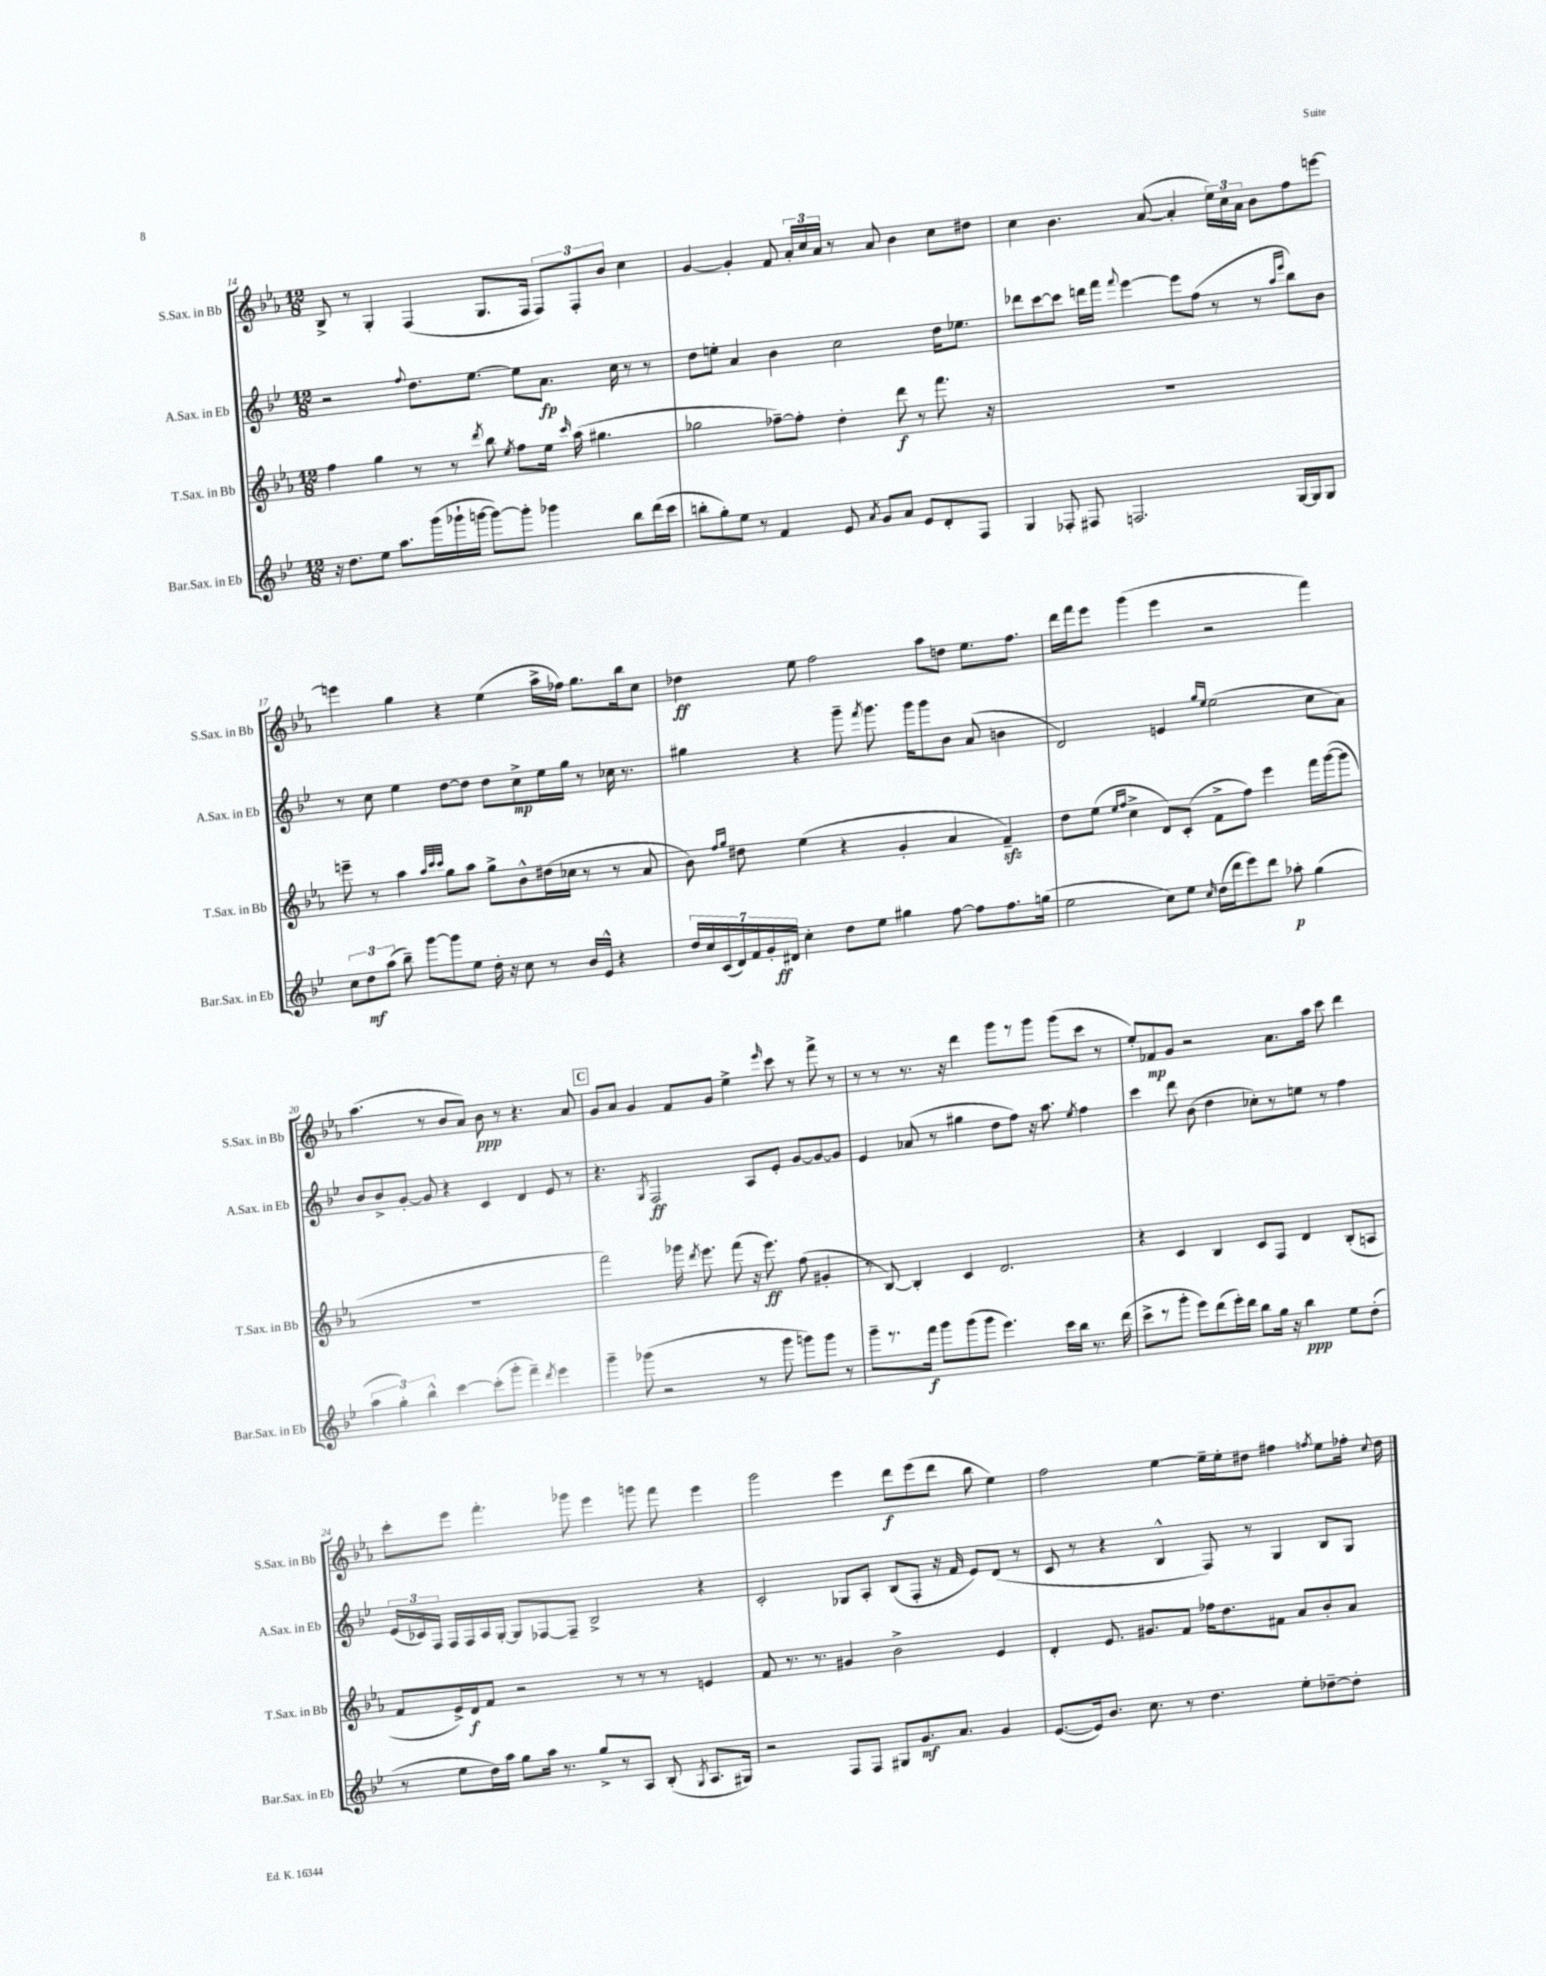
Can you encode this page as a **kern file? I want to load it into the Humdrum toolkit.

**kern	**kern	**kern	**kern
*staff4	*staff3	*staff2	*staff1
*clefG2	*clefG2	*clefG2	*clefG2
*k[b-e-]	*k[b-e-a-]	*k[b-e-]	*k[b-e-a-]
*M12/8	*M12/8	*M12/8	*M12/8
16r	4ff	2r	8B-^
8.dd	.	.	.
.	.	.	8r
8ee-	4gg	.	4G'
8.aa	.	.	.
.	.	8qqff	.
.	8r	8.dd	(4F
(16ggg	.	.	.
16ggg-`	8r	.	.
[16ggg	.	[8.ee-	.
.	8qddd	.	.
8ggg_)	8bb-	.	8.G
.	8qee-	.	.
8ggg']	8ff	8ee-]	.
.	.	.	16F
4ggg-	16ee-	8.a	12F)
.	16qqccc	.	.
.	(16aa-	.	.
.	.	.	12F'
.	4.gg#	.	.
.	.	.	12b-
.	.	16cc	.
8bb-	.	8r	4cc
(16ddd	.	8r	.
16ccc	.	.	.
=	=	=	=
8bb'	2gg-	8dd	[4g
8gg')	.	8ee'	.
8ee-	.	4a	4g']
8r	.	.	.
4f	[8ff-~)	4b-	8f
.	8ff-']	.	24a-'
.	.	.	24cc
.	.	.	24a-
8e-	4dd'	2cc	8r
8qa	.	.	.
8g	.	.	8a-
8a	8ddd	.	4b-
8e-	8r	.	.
8d'	8.fff	16dd	8cc
.	.	8.ee-	.
8F	.	.	8dd#
.	16r	.	.
=	=	=	=
4G	1.r	8ddd-	4cc
.	.	[8ccc	.
8F-'	.	8ccc]	4.b-
8F#	.	16ddd	.
.	.	16fff	.
.	.	8qqfff	.
2.F	.	[4eee-	.
.	.	.	([8a-
.	.	8eee-]	4a-']
.	.	(8ff	.
.	.	8r	24ee-)
.	.	.	24cc
.	.	.	24a-
.	.	8r	8b-
.	.	16qqaa	.
.	.	16qqeee-	.
[16G	.	8bb-)	8ff
16G]	.	.	.
8G	.	8b-	[8eee
=	=	=	=
12cc	8eee~	8r	4eee]
12dd	.	.	.
.	8r	8cc	.
(12aa	.	.	.
8bb-~)	4aa-	4ee-	4gg
[8ggg	.	.	.
.	32qqaa-	.	.
.	32qqccc	.	.
.	32qqccc	.	.
8ggg]	8gg	[8dd	4r
8ee-	8aa-	8dd]	.
16dd'	8gg^	8dd	(4ee-
16r	.	.	.
8cc	8b-^^	8cc^	.
8r	(16dd#	16ee-	16aa-^
.	16cc-	16gg	16ff-)
16b-	8r	8r	8.gg
16e-^^	.	.	.
4r	8r	16cc-	.
.	.	8.r	16bb-
.	8a-	.	8cc
=	=	=	=
28dd	8b-)	4gg#	4dd-
28cc	.	.	.
(28c	.	.	.
28d)	.	.	.
.	16qqff	.	.
.	16qqgg	.	.
.	8dd#	.	.
28f	.	.	.
28g'	.	.	.
28d#	.	.	.
4cc'	(4ee-	4r	8ee-
.	.	.	2ff
8dd	4r	8ggg~	.
.	.	8qfff	.
8ee-	.	8.ggg	.
4gg#	4g'	.	.
.	.	16ggg	.
.	.	8ggg	8aa-
[8ff	4a-	8b-	8dd
8ff]	.	(8a	8.ee-
8.ff	4f~)	4b	.
.	.	.	8.ff
(16gg	.	.	.
=	=	=	=
2ee-	8dd	2d)	16ddd
.	.	.	16fff
.	(8ee-	.	8eee-
.	16qqee-	.	.
.	16qqff	.	.
.	4cc^	.	(4ggg
8cc)	8d)	4e	4eee-
8ee-	(8c'	.	.
.	.	16qqgg	.
16qqcc	.	16qqee-	.
(16dd	8f^	(2ee-	2r
16ddd	.	.	.
8eee-)	8ff)	.	.
8ddd	4eee-	.	.
8aa-'	.	.	.
(4gg	16fff	8cc	4fff)
.	([16ggg	.	.
.	8ggg]	8a)	.
=	=	=	=
6aa	1.r	8b-	(4.aa-
.	.	8b-^	.
6gg')	.	.	.
.	.	[8g'	.
6bb-^^	.	.	.
.	.	8g]	8r
[4ccc	.	4r	8b-
.	.	.	8a-)
(8ccc']	.	4c	8b-
8ggg'	.	.	8r
4fff~)	.	4d	4.r
8qddd	.	.	.
4eee-	.	8e-	.
.	.	8r	8a-
=	=	=	=
4ggg~	2fff)	4.r	8g
.	.	.	8a-
(8ggg-	.	.	4g
.	.	8qG	.
2r	.	2F	.
.	16ggg-	.	8f
.	8qddd	.	.
.	8.eee-	.	.
.	.	.	8g
.	(8fff	.	4ee-^
8r	16r	8A	.
.	8.eee-)	.	.
.	.	.	16qqeee-
8ggg-	.	8e-'	8ccc
8ggg)	(8ff	[8g	8r
8ggg	4g#'	8g_	8fff^
8r	.	8g]	8r
=	=	=	=
8ggg~	8r	4e-	8r
8.r	[8B-)	.	8r
.	4B-']	(8a-	8.r
16fff	.	.	.
8ggg	.	8r	.
.	.	.	16r
(8ggg	4c	4gg#	4ddd
8ggg	.	.	.
4.eee-)	2.d	8dd	8ggg
.	.	8ff)	8r
.	.	16r	8ggg
.	.	8.aa	.
16ccc	.	.	(8ggg
16bb-	.	.	.
.	.	8qee-	.
8.r	.	4ff	8ccc
.	.	.	8r
(16ddd	.	.	.
=	=	=	=
8ccc^	4r	4ccc	8ee-')
8r	.	.	8f-
8ggg'	4c	8ddd	8g
8eee-)	.	(8b-	2r
(8ddd	4B-	4dd	.
16eee-')	.	.	.
16ddd	.	.	.
8bb-	8c	8cc-')	.
16gg	8F	8r	8.a-
16r	.	.	.
4bb-	4d	8ee	.
.	.	.	16aa-
.	.	8r	8ccc
8ee-	(8B-'	4ff	4ddd
(8dd'	8A	.	.
=	=	=	=
8r	8f	(24e-	8ccc'
.	.	24c-)	.
.	.	24F	.
8ee-	16e-^)	16F	8eee-
.	16d	16F	.
16dd)	8f	16A	4.fff'
16aa	.	[16G'	.
8gg	2r	8G]	.
16aa	.	[8F-	.
8.r	.	.	.
.	.	8F-~]	8ggg-
8gg^	.	2B-^	4eee-
8r	8r	.	.
8A	8r	.	8ggg
(8B-'	8r	.	8fff
8qG	.	.	.
8.A	4e	4r	4eee-
16G#)	.	.	.
=	=	=	=
2r	8f	2c'	2ggg
.	8.r	.	.
.	8.r	.	.
8F	4g#	8G-	4eee-
8F	.	8A'	.
8G#	2b-^	(8B-	8ddd
8.g	.	8F'	(8eee-
.	.	16r	8ddd
8.a	.	16f	.
.	.	8e-)	8bb-
4g	4e-	(8d	4ee-)
.	.	8r	.
=	=	=	=
([8.e-	4d'	8c	2ff
.	.	8r	.
16e-])	.	.	.
8.b-	8.e-	4r	.
8.cc	8.g#	.	.
.	.	4B-^^	[4ee-
8r	8f	.	.
4.dd	16ff-	8F)	16ee-~]
.	8.dd	.	16ee-'
.	.	8r	8dd#
.	8f#	4G	4ff#
8ee-'	8a-	.	.
.	.	.	8qff
[8dd-~	8b-'	8B-	8ee-
8dd-']	8a-	8G	16ff-'
.	.	.	8qqcc
.	.	.	16dd#
==	==	==	==
*-	*-	*-	*-
